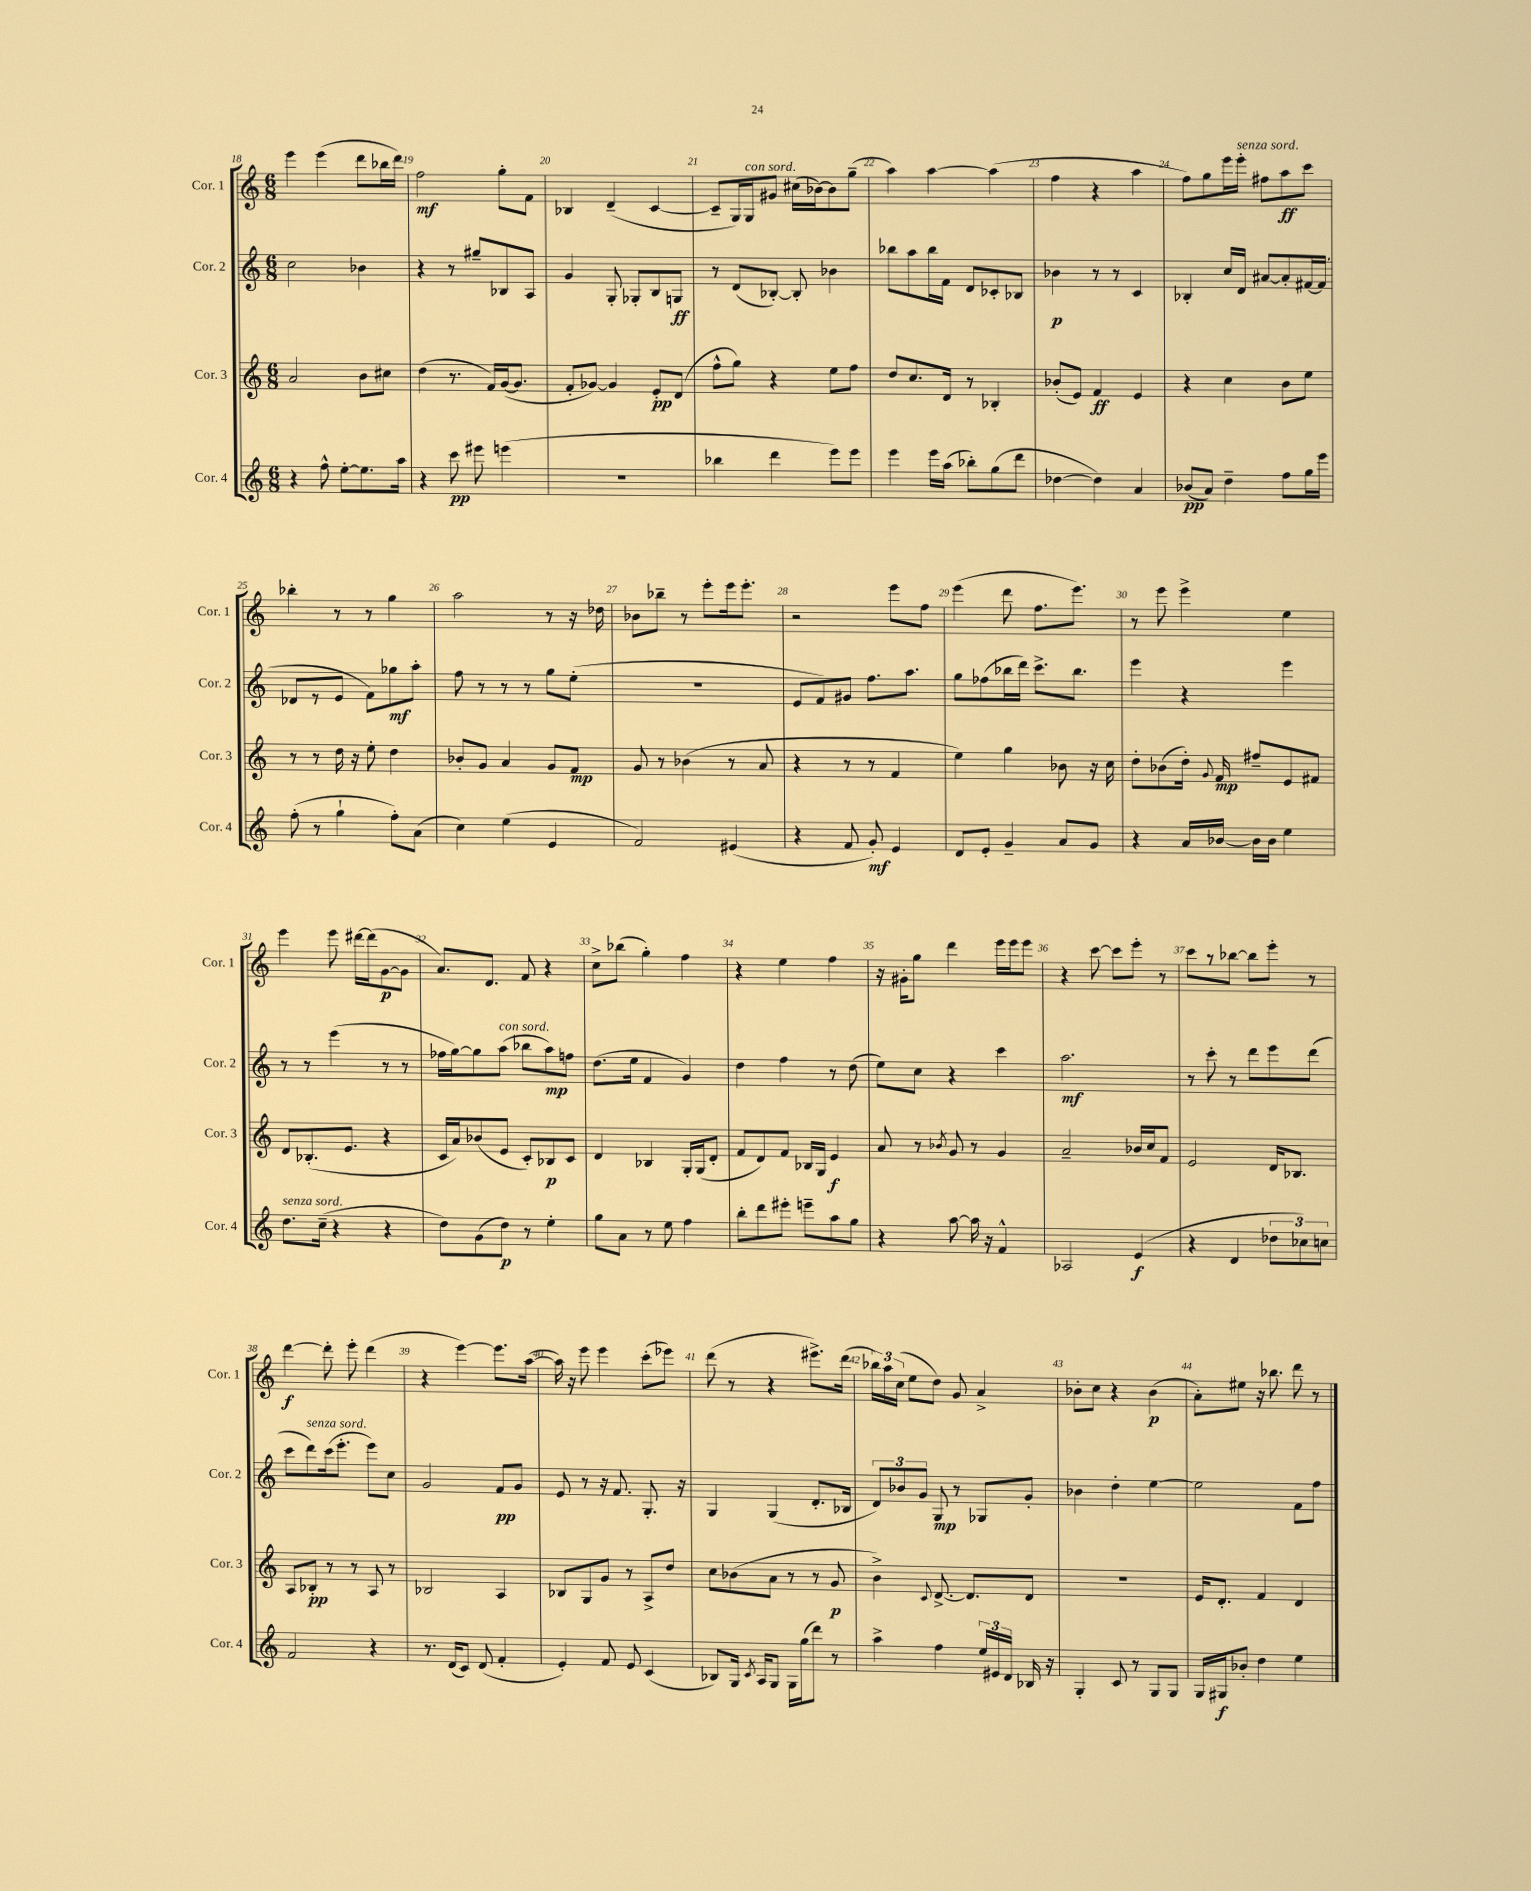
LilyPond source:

<<
\new StaffGroup <<
\new Staff = "s0" \with { instrumentName = "Cor. 1" shortInstrumentName = "Cor. 1" } {
    \clef treble \key c \major \numericTimeSignature \time 6/8
    \autoBeamOff e'''4 e'''4( d'''8[ bes''16 d'''16]) |
    f''2\mf g''8[-. f'8] |
    bes4 d'4--( c'4~ |
    c'8[-- g16) g16^\markup { \italic "con sord." } gis'8] cis''16[( bes'16~) bes'8 g''8]--( |
    a''4) a''4~ a''4( |
    f''4 r4 a''4 |
    f''8[) g''8 e'''16 e'''16]-.^\markup { \italic "senza sord." } fis''8[ a''8\ff c'''8] |
    bes''4-. r8 r8 g''4 |
    a''2 r8 r16 des''16 |
    bes'8[ bes''8]-- r8 e'''8[-. e'''16 e'''8.]-. |
    r2 e'''8[ f''8] |
    e'''4( d'''8 f''8.[ e'''8.]) |
    r8 e'''8 e'''4-> e''4 |
    e'''4 e'''8 dis'''16[~ dis'''16( g'8~\p g'8] |
    a'8.[) d'8.] f'8 r4 |
    c''8[-> bes''8]( g''4-.) f''4 |
    r4 e''4 f''4 |
    r16 gis'16[-. g''8] d'''4 e'''16[ e'''16 e'''8] |
    r4 c'''8~ c'''8[ e'''8]-. r8 |
    c'''8[ r8 bes''8]~ bes''8[ e'''8]-. r8 |
    d'''4~\f d'''8-. e'''8-. d'''4( |
    r4 e'''4~) e'''8.[ a''16]~( |
    a''16) r16 e'''8 e'''4 c'''8[-.( ees'''8]) |
    d'''8( r8 r4 eis'''8.[->) d'''16]( |
    \tuplet 3/2 { bes''16[) a''16 c''16]( } e''8[ d''8]) g'8 a'4-> |
    bes'8[-. c''8] r4 bes'4\p( |
    a'8[-.) eis''8] r16 bes''8. d'''8 r8 \bar "|." |
}
\new Staff = "s1" \with { instrumentName = "Cor. 2" shortInstrumentName = "Cor. 2" } {
    \clef treble \key c \major \numericTimeSignature \time 6/8
    \autoBeamOff c''2 bes'4 |
    r4 r8 gis''8[-- bes8 a8] |
    g'4 g8-. ges8[-. b8 g8]\ff |
    r8 d'8[( bes8]~-.) bes8-. bes'4 |
    bes''8[ a''8 bes''16 f'16] d'8[ ces'8-. bes8] |
    bes'4\p r8 r8 c'4 |
    bes4-. c''16[ d'16] ais'8[~ ais'8-. fis'16~ fis'16]( |
    des'8[ r8 e'8] f'8[) ges''8\mf a''8]-. |
    f''8 r8 r8 r8 g''8[ e''8]-.( |
    R2. |
    e'8[ f'8) gis'8] f''8.[ a''8.] |
    g''8[ fes''8( bes''16 d'''16]) c'''8.[-> bes''8.] |
    e'''4 r4 e'''4 |
    r8 r8 e'''4( r8 r8 |
    fes''16[ g''16~) g''8 a''8]^\markup { \italic "con sord." }( bes''8[ a''8\mp) f''8] |
    d''8.[( e''16] f'4 g'4) |
    d''4 f''4 r8 d''8( |
    e''8[) c''8] r4 c'''4 |
    a''2.\mf |
    r8 c'''8-. r8 d'''8[ e'''8 d'''8]( |
    c'''8[ d'''8^\markup { \italic "senza sord." }) c'''16( e'''8.]-. e'''8[) c''8] |
    g'2 f'8[\pp g'8] |
    e'8 r8 r16 f'8. g8.-. r16 |
    g4 g4( d'8.[-. bes16] |
    \tuplet 3/2 { d'8[) bes'8 g'8] } g8\mp r8 ges8[ g'8]-. |
    bes'4 d''4-. e''4~ |
    e''2 f'8[ f''8] \bar "|." |
}
\new Staff = "s2" \with { instrumentName = "Cor. 3" shortInstrumentName = "Cor. 3" } {
    \clef treble \key c \major \numericTimeSignature \time 6/8
    \autoBeamOff a'2 b'8[ cis''8] |
    d''4( r8. f'16[) g'16~( g'8.] |
    f'8[-. ges'8]~) ges'4 e'8[-.\pp d'8]( |
    f''8[-^ g''8]) r4 e''8[ f''8] |
    d''8[ c''8. d'16] r8 bes4-. |
    bes'8[-.( e'8]) f'4\ff e'4 |
    r4 c''4 b'8[ e''8] |
    r8 r8 d''16 r16 e''8-. d''4 |
    bes'8[-. g'8] a'4 g'8[ f'8]\mp |
    g'8 r8 bes'4( r8 a'8 |
    r4 r8 r8 f'4 |
    e''4) g''4 bes'8 r16 c''16 |
    d''8[-. bes'8( d''16]-.) \appoggiatura { g'8 } f'16\mp fis''8[-- e'8 fis'8] |
    d'8[ bes8.-.( e'8.] r4 |
    c'16[ a'16) bes'8( e'8] c'8[-.) bes8\p c'8] |
    d'4 bes4 g16[-. g16( d'8]-. |
    f'8[ d'8) f'8] bes16[ g16] e'4\f |
    a'8 r8 \acciaccatura { bes'8 } g'8 r8 g'4 |
    a'2-- bes'16[ c''16 f'8] |
    e'2 d'16[ bes8.] |
    a8[ bes8]-.\pp r8 r8 a8 r8 |
    bes2 a4 |
    bes8[ g8 g'8] r8 a8[-> d''8] |
    c''8[ bes'8( a'8] r8 r8 g'8\p |
    b'4->) \appoggiatura { c'8 } d'8.~-> d'8.[ d'8] |
    R2. |
    e'16[ d'8.]-. f'4 d'4 \bar "|." |
}
\new Staff = "s3" \with { instrumentName = "Cor. 4" shortInstrumentName = "Cor. 4" } {
    \clef treble \key c \major \numericTimeSignature \time 6/8
    \autoBeamOff r4 f''8-^ e''8[~-. e''8. a''16] |
    r4 c'''8\pp eis'''8 e'''4( |
    R2. |
    bes''4 d'''4 e'''8[) e'''8] |
    e'''4 e'''16[ a''16]( bes''8[-.) g''8( d'''8] |
    des''4~ des''4) a'4 |
    bes'8[\pp( a'8]) d''4-- f''8[ g''16 e'''16] |
    f''8-.( r8 g''4-! f''8[-.) a'8]( |
    c''4) e''4( e'4 |
    f'2) eis'4( |
    r4 f'8 g'8-.\mf) e'4 |
    d'8[ e'8]-. g'4-- a'8[ g'8] |
    r4 a'16[ bes'16]~ bes'16[ bes'16] e''4 |
    d''8.[^\markup { \italic "senza sord." } c''16]--( r4 r4 |
    d''8[) g'8( d''8]\p) r8 e''4-. |
    g''8[ a'8] r8 e''8 f''4 |
    b''8[-. d'''8 eis'''8]-. e'''8[-- a''8 g''8] |
    r4 a''8~ a''16 r16 f'4-^ |
    aes2 e'4\f( |
    r4 d'4 \tuplet 3/2 { des''8[ ces''8) c''8] } |
    f'2 r4 |
    r8. d'16[( c'8]) d'8( f'4-. |
    e'4-.) f'8 e'8 c'4( |
    bes8[) g16] \acciaccatura { c'8 } a16[ g8] g16[ g''16( d'''8]) r8 |
    a''4-> f''4 \tuplet 3/2 { e''16[ eis'16 d'16] } bes16 r16 |
    g4-. c'8 r8 g8[ g8] |
    g16[ gis16\f bes'8]-. d''4 e''4 \bar "|." |
}
>>
>>
\layout { \context { \Score currentBarNumber = #18 \override BarNumber.break-visibility = ##(#f #t #t) barNumberVisibility = #all-bar-numbers-visible } }
